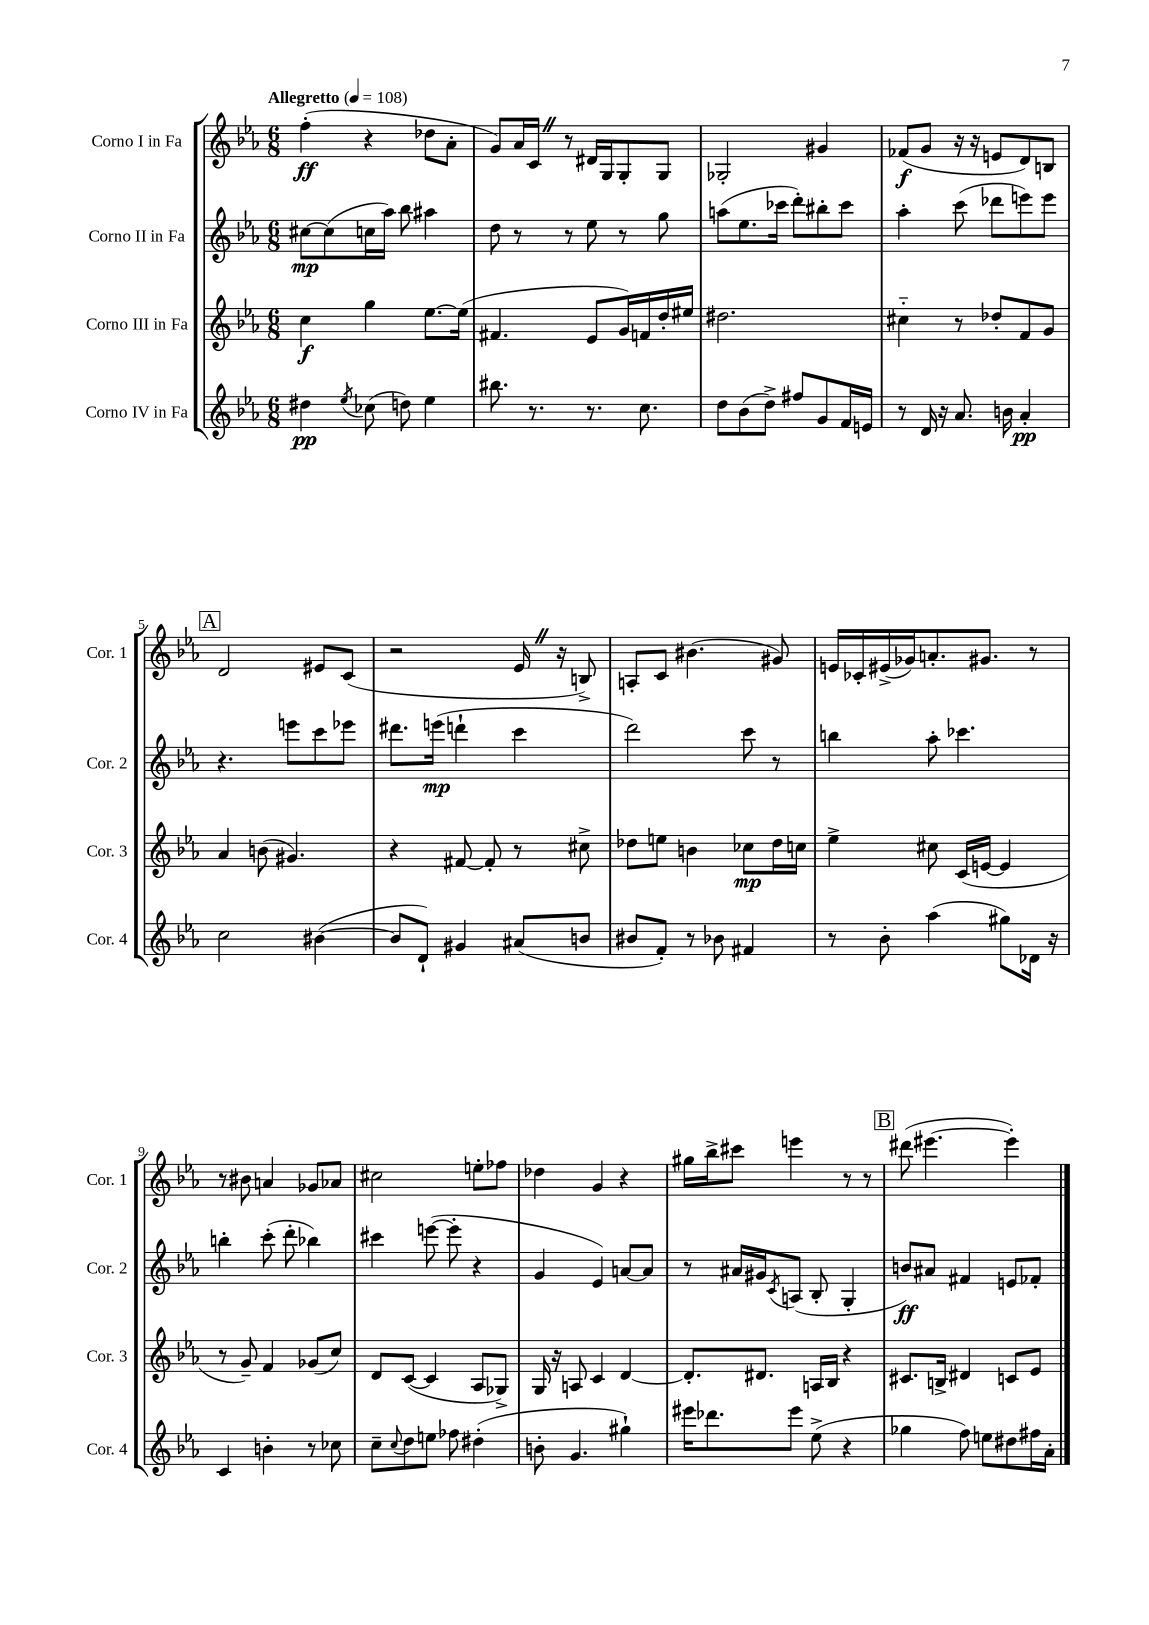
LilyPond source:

<<
\new StaffGroup <<
\new Staff = "s0" \with { instrumentName = "Corno I in Fa" shortInstrumentName = "Cor. 1" } {
    \clef treble \key ees \major \numericTimeSignature \time 6/8 \tempo "Allegretto" 4 = 108
    f''4-.\ff( r4 des''8 aes'8-. |
    g'8) aes'16 c'16 \once \override BreathingSign.text = \markup { \musicglyph "scripts.caesura.straight" } \breathe r8 dis'16 g16 g8-. g8 |
    ges2-. gis'4 |
    fes'8\f( g'8 r16 r16 e'8 d'8) b8 |
    \mark \markup { \box "A" } d'2 eis'8 c'8( |
    r2 ees'16 \once \override BreathingSign.text = \markup { \musicglyph "scripts.caesura.straight" } \breathe r16 b8->) |
    a8-. c'8 bis'4.( gis'8) |
    e'16 ces'16-. eis'16->( ges'16) a'8.-. gis'8. r8 |
    r8 bis'8 a'4 ges'8 aes'8 |
    cis''2 e''8-. fes''8 |
    des''4 g'4 r4 |
    gis''16 bes''16-> cis'''8 e'''4 r8 r8 |
    \mark \markup { \box "B" } dis'''8( eis'''4.~ eis'''4-.) \bar "|." |
}
\new Staff = "s1" \with { instrumentName = "Corno II in Fa" shortInstrumentName = "Cor. 2" } {
    \clef treble \key ees \major \numericTimeSignature \time 6/8
    cis''8~\mp cis''8( c''16 aes''16) bes''8 ais''4 |
    d''8 r8 r8 ees''8 r8 g''8 |
    a''8( ees''8. ces'''16 d'''8-.) bis''8-. ces'''8 |
    aes''4-. c'''8( des'''8 e'''8) e'''8 |
    \mark \markup { \box "A" } r4. e'''8 c'''8 ees'''8 |
    dis'''8. e'''16\mp( d'''4-! c'''4 |
    d'''2) c'''8 r8 |
    b''4 aes''8-. ces'''4. |
    b''4-. c'''8-.( d'''8-. bes''4) |
    cis'''4 e'''8~( e'''8-. r4 |
    g'4 ees'4) a'8~ a'8 |
    r8 ais'16 gis'16 \acciaccatura { c'8 } a8( bes8-. g4-. |
    \mark \markup { \box "B" } b'8\ff) ais'8 fis'4 e'8 fes'8-. \bar "|." |
}
\new Staff = "s2" \with { instrumentName = "Corno III in Fa" shortInstrumentName = "Cor. 3" } {
    \clef treble \key ees \major \numericTimeSignature \time 6/8
    c''4\f g''4 ees''8.~ ees''16( |
    fis'4. ees'8 g'16) f'16 d''16-. eis''16 |
    dis''2. |
    cis''4-_ r8 des''8-. f'8 g'8 |
    \mark \markup { \box "A" } aes'4 b'8( gis'4.) |
    r4 fis'8~ fis'8-. r8 cis''8-> |
    des''8 e''8 b'4 ces''8\mp des''16 c''16 |
    ees''4-> cis''8 c'16( e'16~ e'4 |
    r8 g'8--) f'4 ges'8( c''8) |
    d'8 c'8~( c'4 aes8 ges8->) |
    g16 r16 a8 c'4 d'4~ |
    d'8.-. dis'8. a16 bes16 r4 |
    \mark \markup { \box "B" } cis'8. b16-> dis'4 c'8 ees'8 \bar "|." |
}
\new Staff = "s3" \with { instrumentName = "Corno IV in Fa" shortInstrumentName = "Cor. 4" } {
    \clef treble \key ees \major \numericTimeSignature \time 6/8
    dis''4\pp \acciaccatura { ees''8 } ces''8( d''8) ees''4 |
    bis''8. r8. r8. c''8. |
    d''8 bes'8( d''8->) fis''8 g'8 f'16 e'16 |
    r8 d'16 r16 aes'8. b'16 aes'4-.\pp |
    \mark \markup { \box "A" } c''2 bis'4~( |
    bis'8 d'8-!) gis'4 ais'8( b'8 |
    bis'8 f'8-.) r8 bes'8 fis'4 |
    r8 bes'8-. aes''4( gis''8) des'16 r16 |
    c'4 b'4-. r8 ces''8 |
    c''8-- \appoggiatura { c''8 } d''8 e''8 fes''8 dis''4-.( |
    b'8-. g'4. gis''4-!) |
    eis'''16 des'''8. eis'''8 ees''8->( r4 |
    \mark \markup { \box "B" } ges''4 f''8) e''8 dis''8 fis''16 aes'16-. \bar "|." |
}
>>
>>
